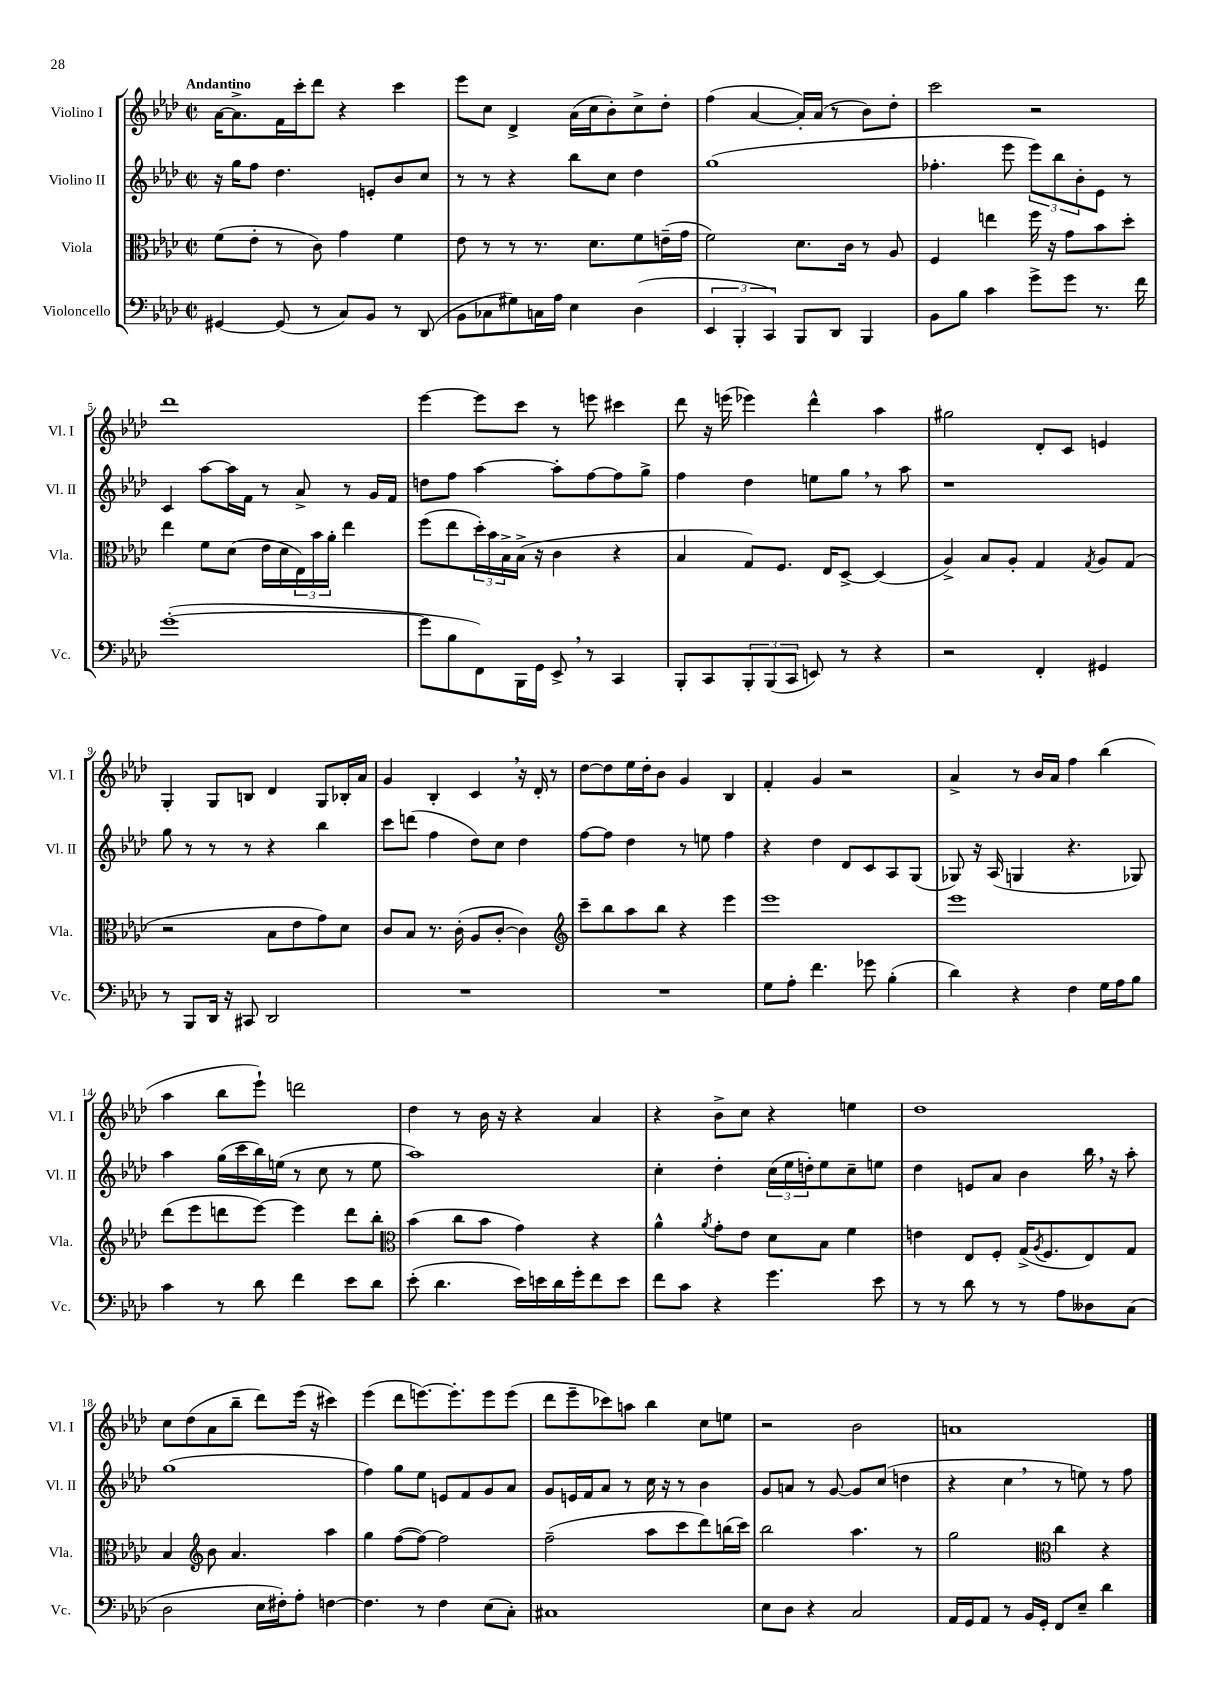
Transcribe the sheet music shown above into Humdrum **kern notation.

**kern	**kern	**kern	**kern
*staff4	*staff3	*staff2	*staff1
*clefF4	*clefC3	*clefG2	*clefG2
*k[b-e-a-d-]	*k[b-e-a-d-]	*k[b-e-a-d-]	*k[b-e-a-d-]
*M2/2	*M2/2	*M2/2	*M2/2
*met(c|)	*met(c|)	*met(c|)	*met(c|)
[4GG#	(8f	16r	[16a-
.	.	16gg	8.a-^]
.	8e-'	8ff	.
(8GG#]	8r	4.dd-	16f
.	.	.	16ccc'
8r	8c)	.	8ddd-
8C)	4g	.	4r
8BB-	.	8e'	.
8r	4f	8b-	4ccc
(8DD-	.	8cc	.
=	=	=	=
8BB-	8e-	8r	8eee-
8C-	8r	8r	8cc
8G#)	8r	4r	4d-^
16C	8.r	.	.
16A-	.	.	.
4E-	.	8bb-	(16a-
.	8.d-	.	16cc
.	.	8cc	8b-')
(4D-	8f	4dd-	8cc^
.	(16e~	.	8dd-'
.	16g	.	.
=	=	=	=
6EE-	2f)	(1gg	(4ff
6BBB-'	.	.	.
.	.	.	[4a-
6CC)	.	.	.
8BBB-	8.d-	.	16a-'])
.	.	.	(16a-
8DD-	.	.	8r
.	16c	.	.
4BBB-	8r	.	8b-)
.	8A-	.	8dd-'
=	=	=	=
8BB-	4F	4.ff-'	2ccc
8B-	.	.	.
4c	4ee	.	.
.	.	8eee-	.
8g^	16ff	12eee-)	2r
.	16r	.	.
.	.	12bb-	.
8g	8g	.	.
.	.	12b-'	.
8.r	8b-	8e-	.
.	8dd-'	8r	.
16f	.	.	.
=	=	=	=
([1g'	4ee-	4c	1ddd-
.	8f	[8aa-	.
.	(8d-	16aa-]	.
.	.	16f	.
.	16e-	8r	.
.	16d-	.	.
.	24E-)	8a-^	.
.	24b-	.	.
.	24a-'	.	.
.	4ee-	8r	.
.	.	16g	.
.	.	16f	.
=	=	=	=
8g]	(8ff	8dd	[4eee-
8B-	8ee-	8ff	.
8FF)	24dd-')	[4aa-	8eee-]
.	24b-	.	.
.	24B-^	.	.
16BBB-	(16B-^	.	8ccc
16GG	16r	.	.
8EE-^	4c	8aa-']	8r
8r	.	[8ff	8eee
4CC	4r	8ff]	4ccc#
.	.	8gg^	.
=	=	=	=
8BBB-'	4B-	4ff	8ddd-
8CC	.	.	16r
.	.	.	(16eee
12BBB-'	8G)	4dd-	4eee-)
(12BBB-	.	.	.
.	8.F	.	.
12CC	.	.	.
8EE)	.	8ee	4ddd-^^
.	16E-	.	.
8r	[8D-^	8gg	.
4r	(4D-]	8r	4aa-
.	.	8aa-	.
=	=	=	=
2r	4A-^)	1r	2gg#
.	8B-	.	.
.	8A-'	.	.
4FF'	4G	.	8d-'
.	.	.	8c
.	8qG	.	.
4GG#	8A-	.	4e
.	(8G	.	.
=	=	=	=
8r	2r	8gg	4G'
8BBB-	.	8r	.
16DD-	.	8r	8G
16r	.	.	.
8CC#	.	8r	8B
2DD-	8B-	4r	4d-
.	8e-	.	.
.	8g)	4bb-	8G
.	8d-	.	16B-'
.	.	.	16a-
=	=	=	=
1r	8c	8ccc	4g
.	8B-	(8ddd	.
.	8.r	4ff	4B-'
.	(16c'	.	.
.	8A-	8dd-)	4c
.	[8c'	8cc	.
.	4c])	4dd-	16r
.	.	.	16d-'
.	.	.	8r
=	=	=	=
*	*clefG2	*	*
1r	8ccc~	[8ff	[8dd-
.	8bb-	8ff]	8dd-]
.	8aa-	4dd-	16ee-
.	.	.	16dd-'
.	8bb-	.	8b-
.	4r	8r	4g
.	.	8ee	.
.	4eee-	4ff	4B-
=	=	=	=
8G	1eee-	4r	4f'
8A-'	.	.	.
4.f	.	4dd-	4g
.	.	8d-	2r
8g-	.	8c	.
(4B-'	.	8A-	.
.	.	(8G	.
=	=	=	=
4d-)	1eee-	8G-)	4a-^
.	.	16r	.
.	.	(16A-	.
4r	.	4G	8r
.	.	.	16b-
.	.	.	16a-
4F	.	4.r	4ff
16G	.	.	(4bb-
16A-	.	.	.
8B-	.	8G-)	.
=	=	=	=
4c	(8ddd-	4aa-	4aa-
.	8eee-	.	.
8r	8ddd	(16gg	8bb-
.	.	16ccc	.
8d-	[8eee-)	16bb-)	8eee-`)
.	.	(16ee	.
4f	4eee-]	8r	2ddd
.	.	8cc	.
8e-	8ddd	8r	.
8d-	8bb-'	8ee	.
=	=	=	=
*	*clefC3	*	*
(8e-'	(4b-	1aa-)	4dd-
4.d-	.	.	.
.	8cc	.	8r
.	8b-	.	16b-
.	.	.	16r
16e-)	4g)	.	4r
16e	.	.	.
16d-	.	.	.
16g'	.	.	.
8f	4r	.	4a-
8e	.	.	.
=	=	=	=
8f	4a-^^	4cc'	4r
8c	.	.	.
.	8qa-	.	.
4r	8g'	4dd-'	8b-^
.	8e-	.	8cc
4.g	8d-	(24cc	4r
.	.	24ee-	.
.	.	24dd')	.
.	8B-	8ee-	.
.	4f	8cc~	4ee
8e-	.	8ee	.
=	=	=	=
8r	4e	4dd-	1dd-
8r	.	.	.
8d-	8E-	8e	.
8r	8F'	8a-	.
8r	(16G^	4b-	.
.	8qA-	.	.
.	8.F	.	.
8A-	.	.	.
8D--	8E-)	16bb-	.
.	.	16r	.
(8C	8G	8aa-'	.
=	=	=	=
2D-	4B-	(1gg	8cc
.	.	.	(8dd-
*	*clefG2	*	*
.	8b-	.	8a-
.	4.a-	.	8bb-~
16E-	.	.	8ddd-)
16F#')	.	.	.
8A-'	.	.	(16eee-
.	.	.	16r
[4F	4aa-	.	4ccc#)
=	=	=	=
4.F]	4gg	4ff)	(4eee-
.	([8ff	8gg	8ddd-
8r	8ff_)	8ee-	[8.eee)
4F	2ff]	8e	.
.	.	.	8.eee']
.	.	8f	.
(8E-	.	8g	8eee
8C')	.	8a-	(8eee
=	=	=	=
1C#	(2ff~	8g	8ddd-
.	.	16e	8eee-~
.	.	16f	.
.	.	8a-	8ccc-)
.	.	8r	8aa
.	8aa-	16cc	4bb-
.	.	16r	.
.	8ccc	8r	.
.	8ddd-)	4b-	8cc
.	(16bb	.	8ee
.	16ccc)	.	.
=	=	=	=
8E-	2bb-	8g	2r
8D-	.	8a	.
4r	.	8r	.
.	.	[8g	.
2C	4.aa-	8g]	2b-
.	.	(8cc	.
.	.	4dd	.
.	8r	.	.
=	=	=	=
16AA-	2gg	4r	1a
16GG	.	.	.
8AA-	.	.	.
8r	.	4cc	.
16BB-	.	.	.
16GG'	.	.	.
*	*clefC3	*	*
8FF	4cc	8r	.
8E-~	.	8ee)	.
4d-	4r	8r	.
.	.	8ff	.
==	==	==	==
*-	*-	*-	*-
